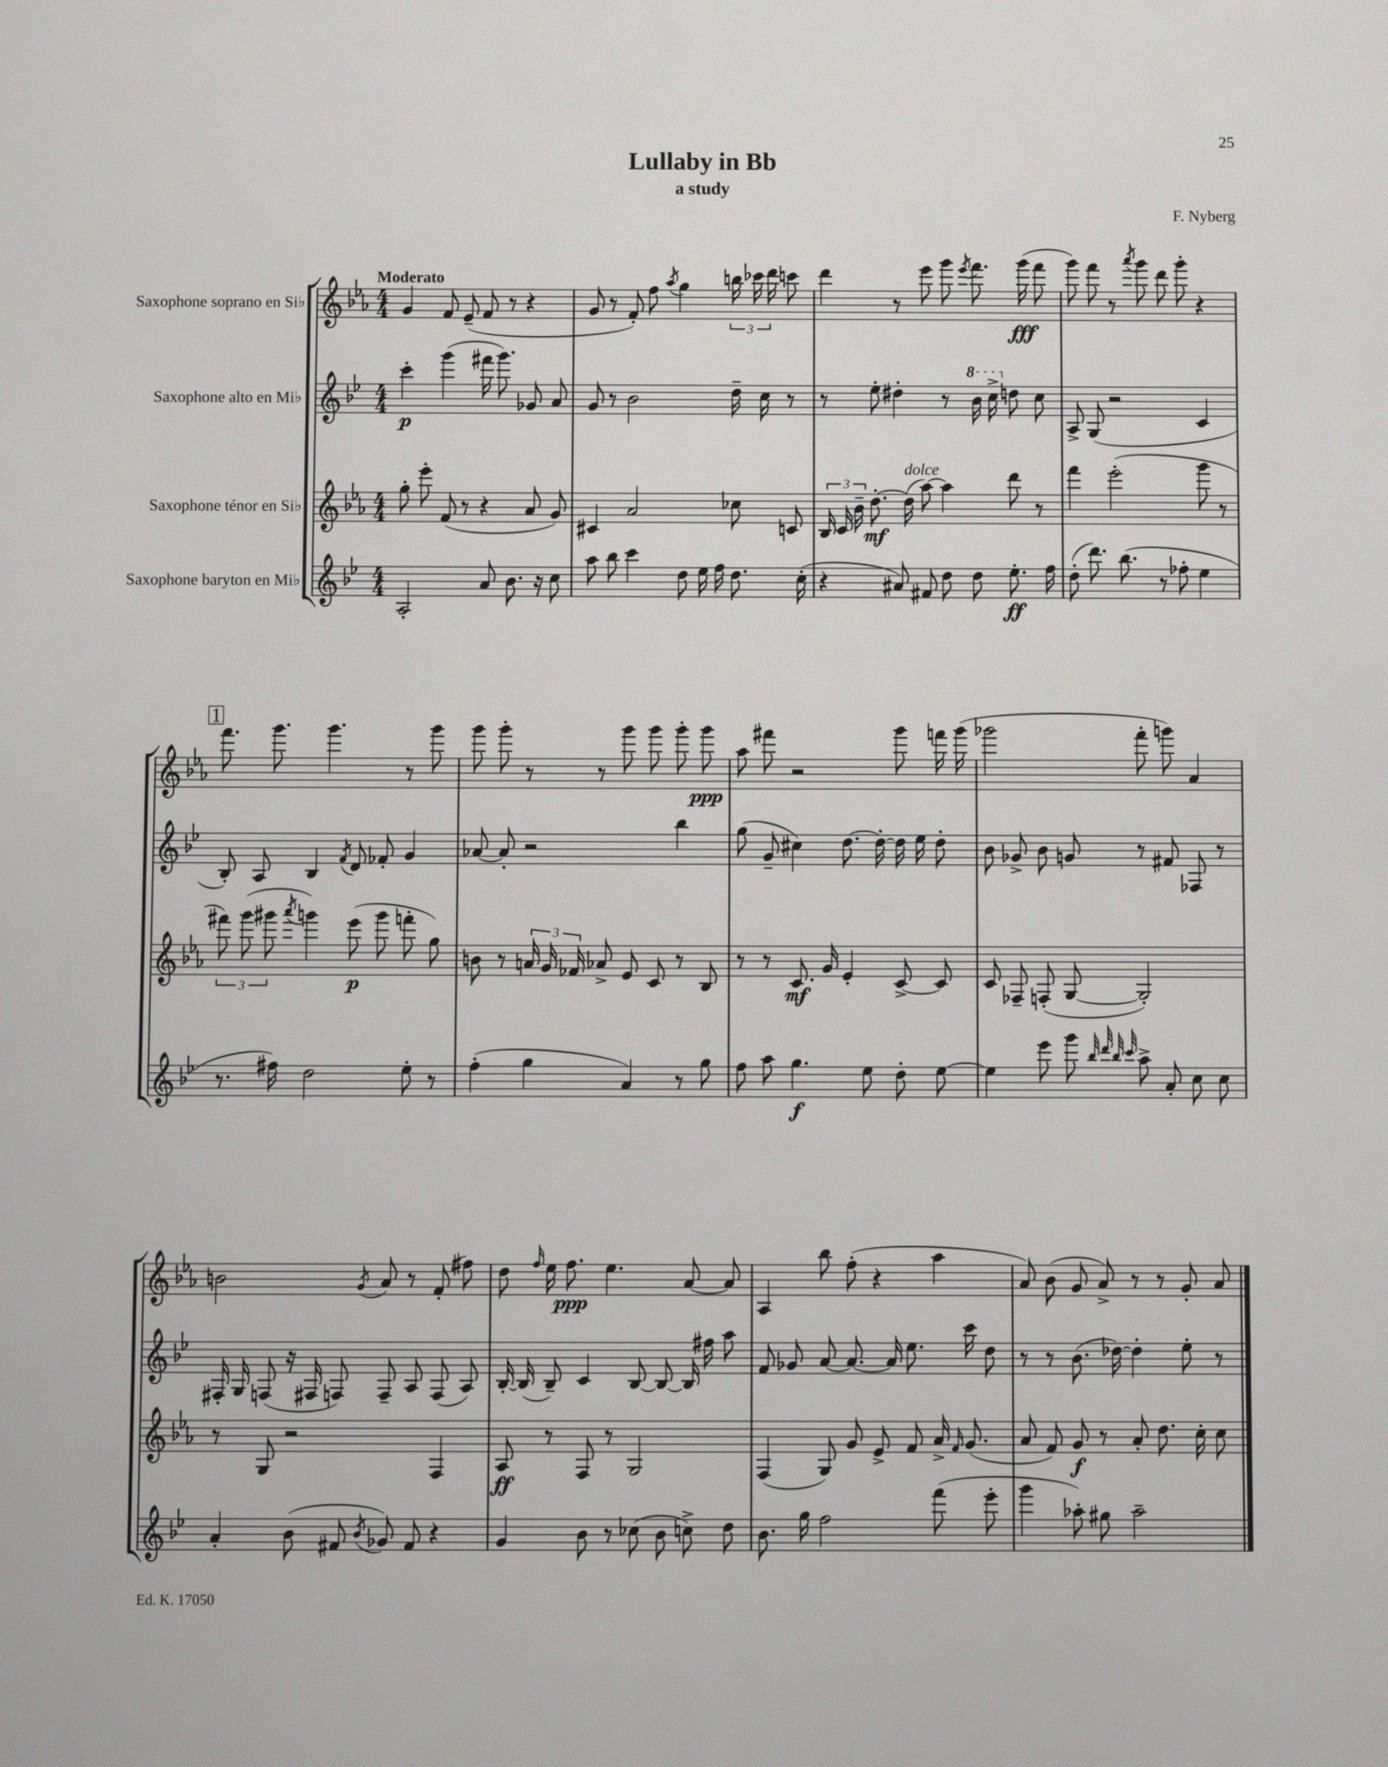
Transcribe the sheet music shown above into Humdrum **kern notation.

**kern	**kern	**kern	**kern
*staff4	*staff3	*staff2	*staff1
*clefG2	*clefG2	*clefG2	*clefG2
*k[b-e-]	*k[b-e-a-]	*k[b-e-]	*k[b-e-a-]
*M4/4	*M4/4	*M4/4	*M4/4
2A'	8gg'	4ccc'	4g
.	8eee-'	.	.
.	(8f	(4ggg	8f
.	8r	.	(8e-~
8a	4r	16fff#	8f
.	.	8.ggg)	.
8.b-	.	.	8r
.	8a-	8g-	4r
16r	.	.	.
8cc	8g)	8a	.
=	=	=	=
8aa	4c#	8g	8g
8bb-	.	8r	8r
4ccc	2a-	2b-	8f')
.	.	.	8ff
.	.	.	8qaa-
8dd	.	.	4gg
16ee-	.	.	.
16ff	.	.	.
8.dd	8cc-	16dd~	24bb
.	.	.	24ccc-
.	.	16cc	.
.	.	.	24ddd
.	8c	8r	8ccc
(16cc'	.	.	.
=	=	=	=
4r	24B-	8r	4ddd
.	24c	.	.
.	24b-~	.	.
.	[8.dd'	8ee-'	.
8a#)	.	4dd#'	8r
.	(16dd]	.	.
8f#	[8aa-)	.	8eee-
8dd	4aa-]	8r	8ggg
.	.	.	8qeee-
8dd	.	16bb-	8.fff
.	.	16ccc^	.
8.ee-'	8ddd	8dd	.
.	.	.	(16ggg
.	8r	8cc	8fff
16ff	.	.	.
=	=	=	=
(8dd'	4fff	8A^	8ggg)
8.ddd)	.	(8G	8fff
.	(2eee-'	2r	8r
(8.bb-	.	.	.
.	.	.	8qaaa-
.	.	.	8ggg
8r	.	.	8ddd
8ff-'	.	.	8ggg'
4ee-	8ggg	4c	4r
.	8r	.	.
=	=	=	=
8.r	12fff#)	8B-')	8.fff
.	(12ggg	.	.
.	.	8A	.
.	12ggg#	.	.
16ff#)	.	.	8.ggg
.	8qaaa-	.	.
2dd	4ggg)	4B-	.
.	.	.	4.ggg
.	.	8qf	.
.	(8eee-	8d	.
.	8ggg	8f-'	.
8ee-'	8fff'	4g	8r
8r	8gg)	.	8ggg
=	=	=	=
(4ff'	8b	[8a-	8ggg
.	8r	8a-']	8ggg'
4gg	24a	2r	8r
.	24g	.	.
.	24f-	.	.
.	8a-^	.	8r
4a)	8e-	.	8ggg
.	8c	.	8ggg
8r	8r	4bb-	8ggg'
8gg	8B-	.	8ggg
=	=	=	=
8ff	8r	(8gg	8aa-
8aa	8r	8g~	8fff#
4.gg	8.c	4cc#)	2r
.	16g	.	.
.	4e-'	[8.dd	.
8ee-	.	.	.
.	.	16dd'_	.
8dd'	[8c^	16dd]	8ggg
.	.	16ee-	.
[8ee-	8c]	8dd'	16fff
.	.	.	(16ggg
=	=	=	=
4ee-]	8c	8b-	2ggg-
.	8F-~	8g-^	.
8eee-	(8F'	8b-	.
8ggg	[8G	8g	.
32qqbb-	.	.	.
32qqddd	.	.	.
32qqbb-	.	.	.
32qqccc	.	.	.
8aa^	2G'])	8r	8fff'
8a'	.	8f#	8ggg)
8cc	.	8F-	4a-
8cc	.	8r	.
=	=	=	=
4a'	8r	16F#'	2b
.	.	16G	.
.	8G	(8F	.
(8b-	2r	16r	.
.	.	16F#	.
8f#	.	8F)	.
8qb-	.	.	8qg
8g-)	.	8F~	8a-
8f#	.	8A	8r
4r	4F	(8F	(8f'
.	.	8A)	8ff#)
=	=	=	=
4g	8A-	[16B-'	8dd
.	.	(16B-]	.
.	.	.	16qqff
.	8r	8B-~)	16ee-
.	.	.	8.ff
8b-	8F	4c	.
8r	8r	.	4.ee-
(8cc-	2G	[8B-	.
8b-	.	8B-_	.
8cc^)	.	16B-]	[8a-
.	.	16ff#	.
8dd	.	8aa	8a-]
=	=	=	=
8.b-	(4F	8f	4A-
.	.	8g-	.
16gg	.	.	.
2ff	8G)	[8a	8bb-
.	8g	8.a_	(8ff'
.	8e-^	.	4r
.	.	16a]	.
.	8f	8.ee-	.
(8fff	16a-^	.	4aa-
.	16qqf	.	.
.	(8.g	16ccc	.
8eee-'	.	8dd	.
=	=	=	=
4ggg	8a-	8r	8a-)
.	8f)	8r	(8b-
8aa-')	8g	(8.b-	8g
8gg#	8r	.	8a-^)
.	.	[16dd-)	.
2aa-~	8a-'	4dd-']	8r
.	8.dd	.	8r
.	.	8ee-'	8g'
.	16cc'	.	.
.	8cc	8r	8a-
==	==	==	==
*-	*-	*-	*-
